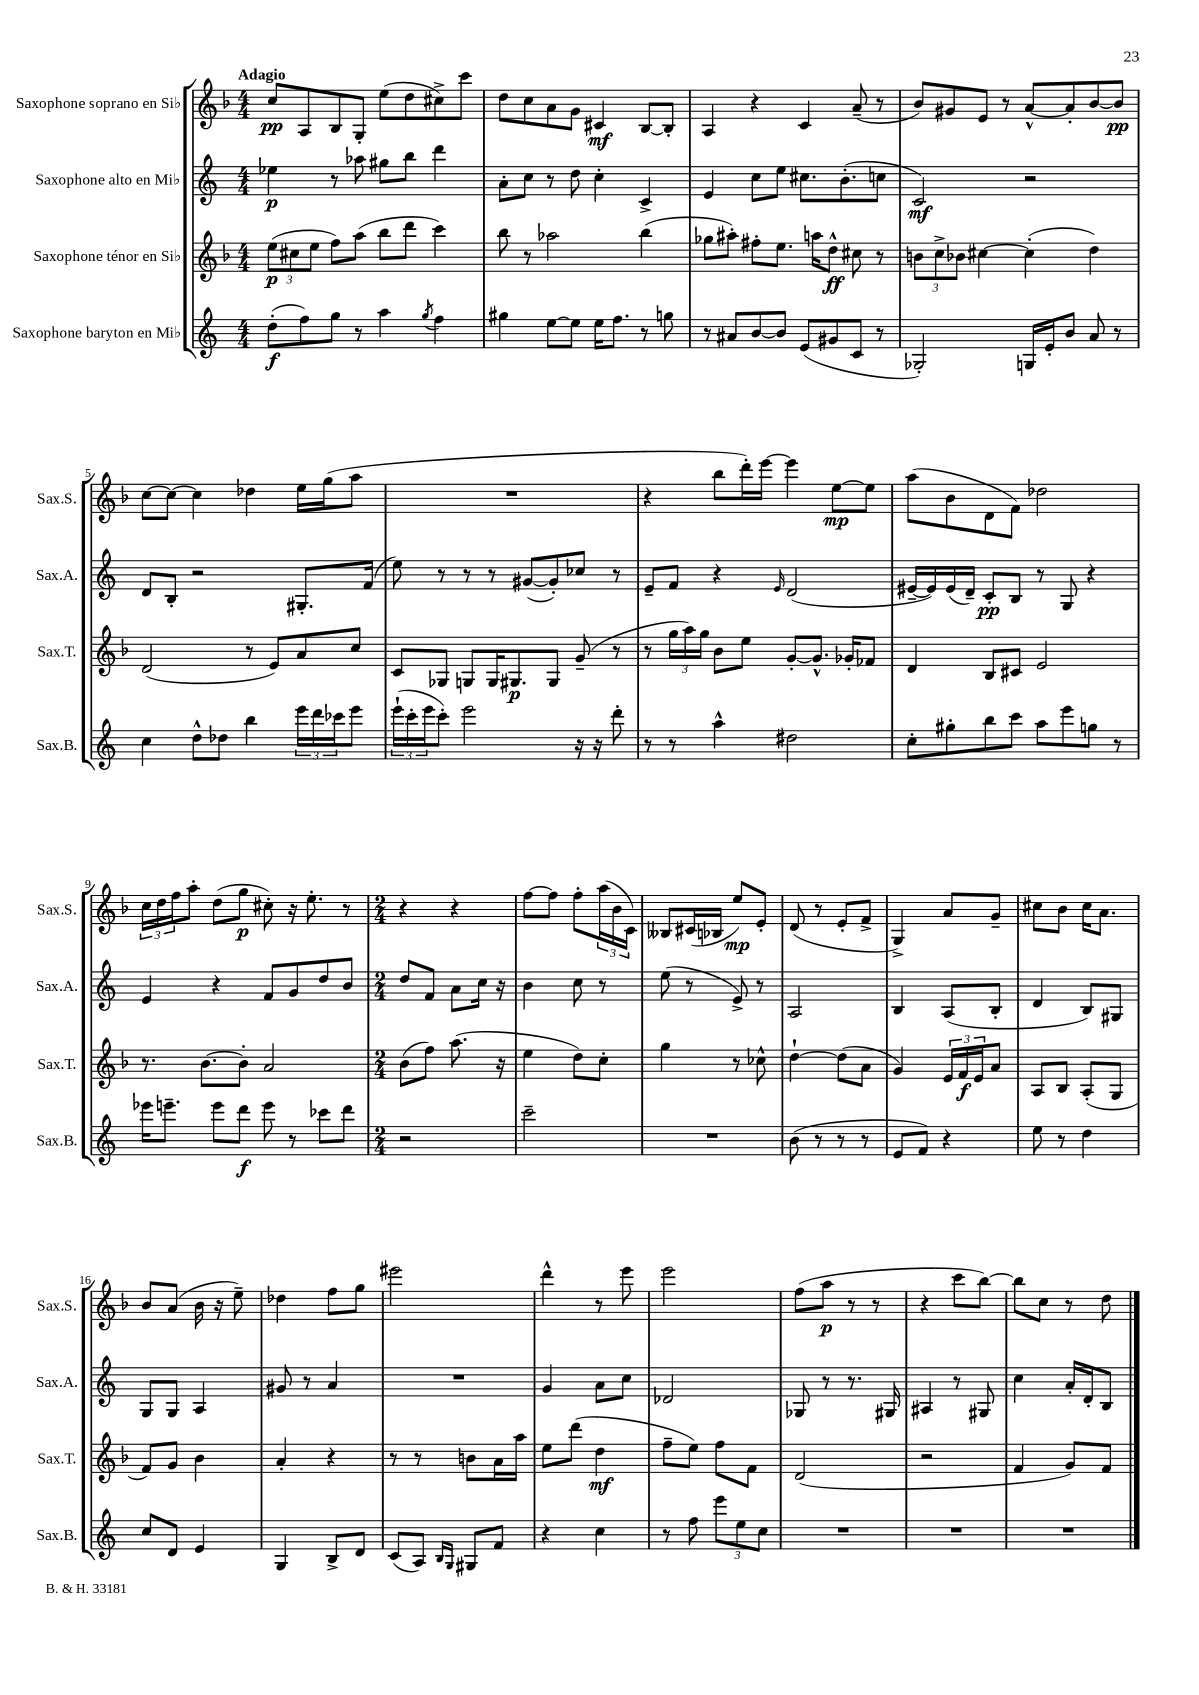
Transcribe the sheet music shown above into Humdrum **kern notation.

**kern	**kern	**kern	**kern
*staff4	*staff3	*staff2	*staff1
*clefG2	*clefG2	*clefG2	*clefG2
*k[]	*k[b-]	*k[]	*k[b-]
*M4/4	*M4/4	*M4/4	*M4/4
(8dd'\L	(12ee\L	4ee-\	8cc/L
.	12cc#\	.	.
8ff\)	.	.	8A/
.	12ee\J	.	.
8gg\J	8ff\L)	8r	8B-/
8r	(8aa\J	8aa-\	8G'/J
4aa\	8bb-\L	8gg#\L	(8ee\L
.	8ddd\J	8bb\J	8dd\
8qgg/	.	.	.
4ff\	4ccc\)	4ddd\	8cc#^\)
.	.	.	8ccc\J
=	=	=	=
4gg#\	8bb-\	8a'\L	8dd\L
.	8r	8cc\J	8cc\
[8ee\L	2aa-\	8r	8a\
8ee\]J	.	8dd\	8g\J
16ee\LK	.	4cc'\	4c#/
8.ff\J	.	.	.
8r	(4bb-\	4c^/	[8B-/L
8gg\	.	.	8B-'/]J
=	=	=	=
8r	8gg-\L	4e/	4A/
8a#/L	8aa#'\J)	.	.
[8b/	8ff#'\L	8cc\L	4r
8b/]J	8.ee\J	8ee\J	.
(8e/L	.	8.cc#\L	4c/
.	16aa\LK	.	.
8g#/	8dd^^\J	.	.
.	.	(8.b'\	.
8c/J	8cc#\	.	(8a~/
8r	8r	8cc\J	8r
=	=	=	=
2G-'/)	12b\L	2c/)	8b-/L)
.	12cc^\	.	.
.	.	.	8g#/
.	12b-\J	.	.
.	[4cc#\	.	8e/J
.	.	.	8r
16G/LL	(4cc#'\]	2r	[8a^^/L
16e'/J	.	.	.
8b/J	.	.	8a'/]
8a/	4dd\)	.	[8b-/
8r	.	.	8b-/]J
=	=	=	=
4cc\	(2d/	8d/L	[8cc\L
.	.	8B'/J	8cc\_J
8dd^^\L	.	2r	4cc\]
8dd-\J	.	.	.
4bb\	8r	.	4dd-\
.	8e/L)	.	.
24eee\LL	8a/	8.G#'/L	16ee\LL
24ddd\	.	.	.
.	.	.	(16gg\J
24ccc-\J	.	.	.
8eee\J	8cc/J	.	8aa\J
.	.	(16f/Jk	.
=	=	=	=
(24eee`\LL	8c/L	8ee\)	1r
24ccc'\	.	.	.
24eee\J	.	.	.
8ccc'\J)	8G-/J	8r	.
2eee\	8G/L	8r	.
.	16G/K	8r	.
.	8.G#/	.	.
.	.	([8g#/L	.
.	8G#/J	8g#'/])	.
16r	(8g~/	8cc-/J	.
16r	.	.	.
8ddd'\	8r	8r	.
=	=	=	=
8r	8r	8e~/L	4r
8r	24gg\LL	8f/J	.
.	24aa\)	.	.
.	24gg\JJ	.	.
4aa^^\	8b-\L	4r	8bb-\L
.	8ee\J	.	16ddd'\L)
.	.	.	[16eee\JJ
.	.	16qqe/	.
2dd#\	[8g'/L	(2d/	4eee\]
.	8.g^^/]J	.	.
.	.	.	[8ee\L
.	16g-'/LK	.	.
.	8f-/J	.	8ee\]J
=	=	=	=
8cc'\L	4d/	[16e#~/LL	(8aa\L
.	.	16e#/])	.
8gg#'\	.	(16e#/	8b-\
.	.	16d~/JJ)	.
8bb\	8B-/L	8c'/L	8d\
8ccc\J	8c#/J	8B/J	8f\J)
8aa\L	2e/	8r	2dd-\
8eee\	.	8G/	.
8gg\J	.	4r	.
8r	.	.	.
=	=	=	=
16eee-\LK	8.r	4e/	24cc\LL
.	.	.	24dd\
8.eee~\J	.	.	.
.	.	.	24ff\J
.	.	.	8aa'\J
.	[8.b-\L	.	.
8eee\L	.	4r	(8dd\L
8ddd\J	8b-'\]J	.	8gg\J
8eee\	2a/	8f/L	8cc#'\)
8r	.	8g/	16r
.	.	.	8.ee'\
8ccc-\L	.	8dd/	.
8ddd\J	.	8b/J	8r
=	=	=	=
*M2/4	*M2/4	*M2/4	*M2/4
2r	(8b-\L	8dd/L	4r
.	8ff\J)	8f/J	.
.	(8.aa\	8a\L	4r
.	.	16cc\Jk	.
.	16r	16r	.
=	=	=	=
2ccc~\	4ee\	4b\	[8ff\L
.	.	.	8ff\]J
.	8dd\L)	8cc\	8ff'\L
.	8cc'\J	8r	(24aa\L
.	.	.	24b-\
.	.	.	24c\JJ)
=	=	=	=
2r	4gg\	(8ee\	8B--/L
.	.	8r	(16c#/L
.	.	.	16B-/JJ
.	8r	8e^/)	8ee/L)
.	8cc-^^\	8r	8e'/J
=	=	=	=
(8b\	[4dd`\	2A/	(8d/
8r	.	.	8r
8r	(8dd\]L	.	8e'/L
8r	8a\J	.	8f^/J
=	=	=	=
8e/L	4g/)	4B/	4G^/)
8f/J)	.	.	.
4r	24e/LL	(8A/L	8a/L
.	24f/	.	.
.	24e/J	.	.
.	8a/J	8B'/J	8g~/J
=	=	=	=
8ee\	8A/L	4d/	8cc#\L
8r	8B-/J	.	8b-\J
4dd\	(8A'/L	8B/L)	16cc#\LK
.	.	.	8.a\J
.	8G/J	8G#/J	.
=	=	=	=
8cc/L	8f/L)	8G/L	8b-/L
8d/J	8g/J	8G/J	(8a/J
4e/	4b-\	4A/	16b-\
.	.	.	16r
.	.	.	8ee~\)
=	=	=	=
4G/	4a'/	8g#/	4dd-\
.	.	8r	.
8B^/L	4r	4a/	8ff\L
8d/J	.	.	8gg\J
=	=	=	=
(8c/L	8r	2r	2eee#\
8A/J)	8r	.	.
16qqB/LL	.	.	.
16qqG/JJ	.	.	.
8G#/L	8b\L	.	.
8f/J	16a\L	.	.
.	16aa\JJ	.	.
=	=	=	=
4r	8ee\L	4g/	4ddd^^\
.	(8ddd\J	.	.
4cc\	4dd\	8a\L	8r
.	.	8cc\J	8eee\
=	=	=	=
8r	8ff~\L	2d-/	2eee\
8ff\	8ee\J)	.	.
12eee\L	8ff\L	.	.
12ee\	.	.	.
.	8f\J	.	.
12cc\J	.	.	.
=	=	=	=
2r	(2d/	8G-/	(8ff\L
.	.	8r	8aa\J
.	.	8.r	8r
.	.	.	8r
.	.	16G#/	.
=	=	=	=
2r	2r	4A#/	4r
.	.	8r	8ccc\L
.	.	8G#/	[8bb-\J)
=	=	=	=
2r	4f/	4cc\	8bb-\]L
.	.	.	8cc\J
.	8g/L)	16a'/LL	8r
.	.	16d'/J	.
.	8f/J	8B/J	8dd\
==	==	==	==
*-	*-	*-	*-
